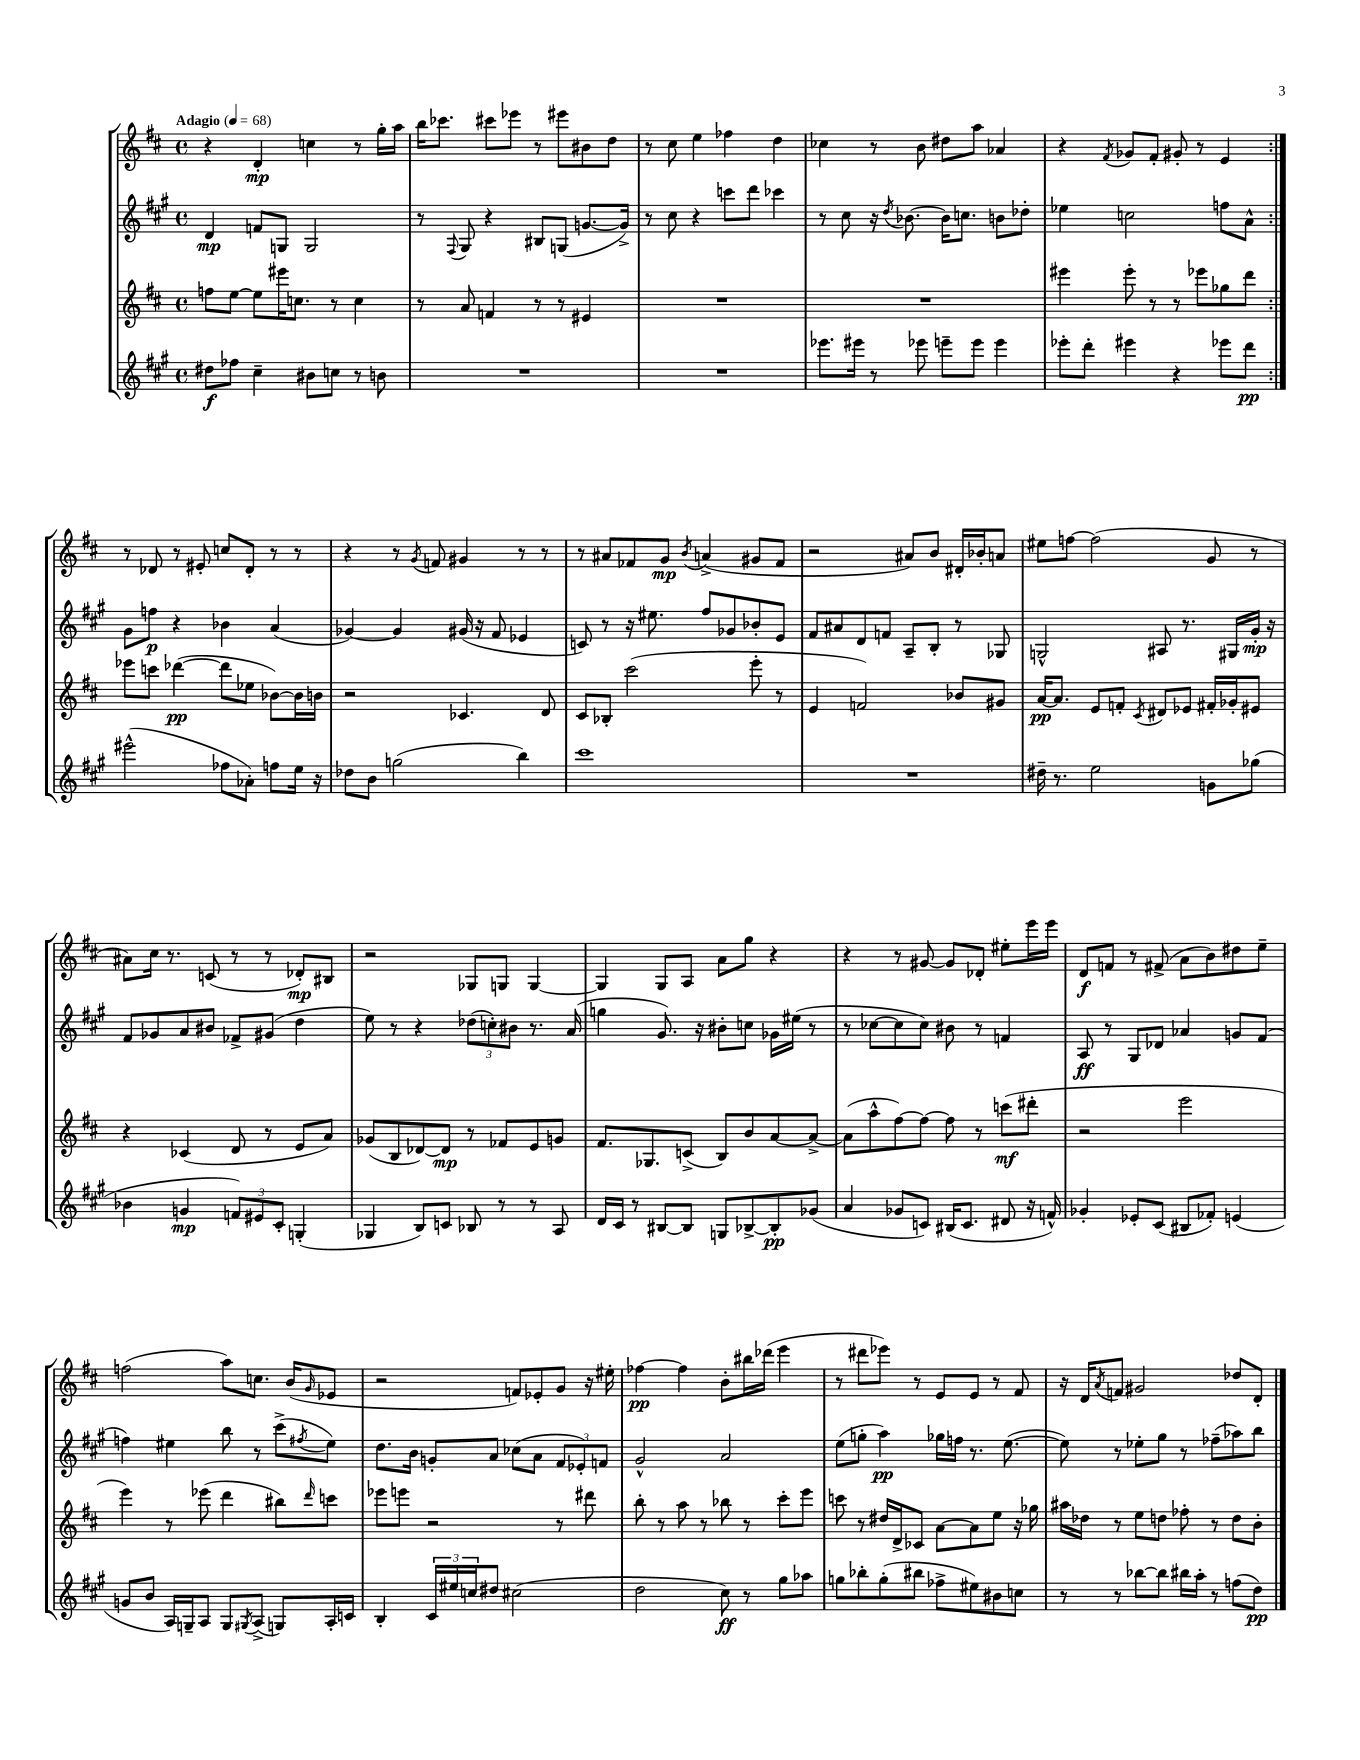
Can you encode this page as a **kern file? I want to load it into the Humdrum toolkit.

**kern	**kern	**kern	**kern
*staff4	*staff3	*staff2	*staff1
*clefG2	*clefG2	*clefG2	*clefG2
*k[f#c#g#]	*k[f#c#]	*k[f#c#g#]	*k[f#c#]
*M4/4	*M4/4	*M4/4	*M4/4
*met(c)	*met(c)	*met(c)	*met(c)
*MM68	*MM68	*MM68	*MM68
8dd#	8ff	4d	4r
8ff-	[8ee	.	.
4cc#~	8ee]	8f	4d'
.	16eee#	8G	.
.	8.cc	.	.
8b#	.	2G	4cc
8cc	8r	.	.
8r	4cc	.	8r
8b	.	.	16gg'
.	.	.	16aa
=	=	=	=
1r	8r	8r	16bb
.	.	.	8.ccc-
.	.	8qqF#	.
.	8a	8G#	.
.	4f	4r	8ccc#
.	.	.	8eee-
.	8r	8B#	8r
.	8r	(8G	8eee#
.	4e#	[8.g	8b#
.	.	.	8dd
.	.	16g^])	.
=	=	=	=
1r	1r	8r	8r
.	.	8cc#	8cc#
.	.	4r	4ee
.	.	8ccc	4ff-
.	.	8ddd	.
.	.	4ccc-	4dd
=	=	=	=
8.eee-	1r	8r	4cc-
.	.	8cc#	.
16eee#	.	.	.
8r	.	16r	8r
.	.	8qdd	.
.	.	[8.b-	.
8eee-	.	.	8b
8eee~	.	16b-]	8dd#
.	.	8.cc	.
8eee	.	.	8aa
4eee	.	8b	4a-
.	.	8dd-'	.
=	=	=	=
8eee-'	4eee#	4ee-	4r
8ddd'	.	.	.
.	.	.	8qf#
4eee#	8eee#'	2cc	8g-
.	8r	.	8f#'
4r	8r	.	8g#'
.	8eee-	.	8r
8eee-	8gg-	8ff	4e
8ddd	8ddd	8a^^	.
=:|!	=:|!	=:|!	=:|!
(2eee#^^	8eee-	8g#	8r
.	8ccc	8ff	8d-
.	([4ddd-	4r	8r
.	.	.	8e#'
8ff-	8ddd-]	4b-	8cc
8a-')	8ee-	.	8d-'
8ff	[8b-)	(4a	8r
16ee	16b-]	.	8r
16r	16b	.	.
=	=	=	=
8dd-	2r	[4g-)	4r
8b	.	.	.
(2gg	.	4g-]	8r
.	.	.	8qg
.	.	.	8f
.	4.c-	(16g#	4g#
.	.	16r	.
.	.	8f#	.
4bb)	.	4e-	8r
.	8d	.	8r
=	=	=	=
1ccc#	8c#	8c)	8r
.	8B-'	8r	8a#
.	(2ccc#	16r	8f-
.	.	8.ee#	.
.	.	.	8g
.	.	.	8qb
.	.	8ff#	(4a^
.	.	8g-	.
.	8eee'	8b-'	8g#
.	8r	8e	8f-
=	=	=	=
1r	4e	8f#	2r
.	.	8a#	.
.	2f)	8d	.
.	.	8f	.
.	.	8A~	8a#)
.	.	8B'	8b
.	8b-	8r	16d#'
.	.	.	16b-'
.	8g#	8G-	8a
=	=	=	=
16dd#~	[16a	2G^^	8ee#
8.r	8.a]	.	.
.	.	.	[8ff
2ee	8e	.	(2ff]
.	8f'	.	.
.	8qc#	.	.
.	8d#	8A#	.
.	8e-	8.r	.
8g	16f#'	.	8g
.	16g-'	16G#	.
(8gg-	8e#	16g#'	8r
.	.	16r	.
=	=	=	=
4b-	4r	8f#	8a#)
.	.	8g-	16cc#
.	.	.	8.r
4g	(4c-	8a	.
.	.	8b#	(8c
12f)	8d	8f-^	8r
12e#	.	.	.
.	8r	(8g#	8r
12c#'	.	.	.
(4G'	8e	4dd	8d-')
.	8a)	.	8B#
=	=	=	=
4G-	(8g-	8ee)	2r
.	8B	8r	.
8B)	[8d-)	4r	.
8c	8d-]	.	.
8B-	8r	(12dd-	8G-
.	.	12cc')	.
8r	8f-	.	8G
.	.	12b#	.
8r	8e	8.r	[4G
8A	8g	.	.
.	.	(16a	.
=	=	=	=
16d	8.f#	4gg	4G]
16c#	.	.	.
8r	.	.	.
.	8.G-	.	.
[8B#	.	8.g#)	8G
8B#]	(8c^	.	8A
.	.	16r	.
8G	8B)	8b#'	8a
[8B-^	8b	8cc	8gg
8B-']	[8a	16g-	4r
.	.	(16ee#	.
(8g-	8a^_	8r	.
=	=	=	=
4a	(8a]	8r	4r
.	8aa^^	[8cc-	.
8g-	[8ff#)	8cc-]	8r
8c)	8ff#_	8cc-)	[8g#
(16B#	8ff#]	8b#	8g#]
8.c	.	.	.
.	8r	8r	8d-'
8d#	(8ccc	4f	8ee#'
16r	8ddd#'	.	16eee
16f^^)	.	.	16eee
=	=	=	=
4g-'	2r	8A	8d
.	.	8r	8f
8e-'	.	8G#	8r
(8c#	.	8d-	(8f#^
8B#	2eee	4a-	8a
8f-')	.	.	8b)
(4e	.	8g	8dd#
.	.	(8f#	8ee~
=	=	=	=
8g	4eee)	4ff)	(2ff
8b	.	.	.
16A)	8r	4ee#	.
16G~	.	.	.
8A	(8eee-	.	.
8G	4ddd	8bb	8aa)
8qG#	.	.	.
(8A^	.	8r	8.cc
8G)	8bb#)	(8ccc#^	.
.	.	.	(16b
.	16qqddd	8qff#	16qqg
16A'	8ccc	8ee#)	8e-
16c	.	.	.
=	=	=	=
4B'	8eee-	8.dd	2r
.	8eee	.	.
.	.	16b	.
24c#	2r	8g'	.
24ee#	.	.	.
24cc	.	.	.
8dd#	.	8a	.
(2cc#	.	(8cc-	8f)
.	.	8a	8e-'
.	8r	12f#	8g
.	.	12e-')	.
.	8ddd#	.	16r
.	.	12f	.
.	.	.	16ee#'
=	=	=	=
2dd	8bb'	2g#^^	[4ff-
.	8r	.	.
.	8aa	.	4ff-]
.	8r	.	.
8cc#)	8bb-	2a	8b'
8r	8r	.	16bb#
.	.	.	(16ddd-
8gg#	8ccc#'	.	4eee
8aa-	8eee	.	.
=	=	=	=
8gg	8ccc	(8ee	8r
8bb-'	8r	8gg'	8ddd#
(8gg'	16dd#	4aa)	8eee-)
.	16d^	.	.
8bb#	8c-	.	8r
8ff-^	[8a	16gg-	8e
.	.	16ff	.
8ee#)	8a]	8.r	8e
8b#	8ee	.	8r
.	.	([8.ee	.
8cc	16r	.	8f#
.	16gg-	.	.
=	=	=	=
8r	16aa#	8ee])	16r
.	16dd-	.	16d
.	.	.	8qa
8r	8r	8r	8f
[8bb-	8ee	8ee-'	2g#
8bb-]	8dd	8gg#	.
16bb#	8ff-'	8r	.
16aa'	.	.	.
8r	8r	(8ff-~	.
(8ff	8dd	8aa-)	8dd-
8dd)	8b'	8bb	8d'
==	==	==	==
*-	*-	*-	*-
